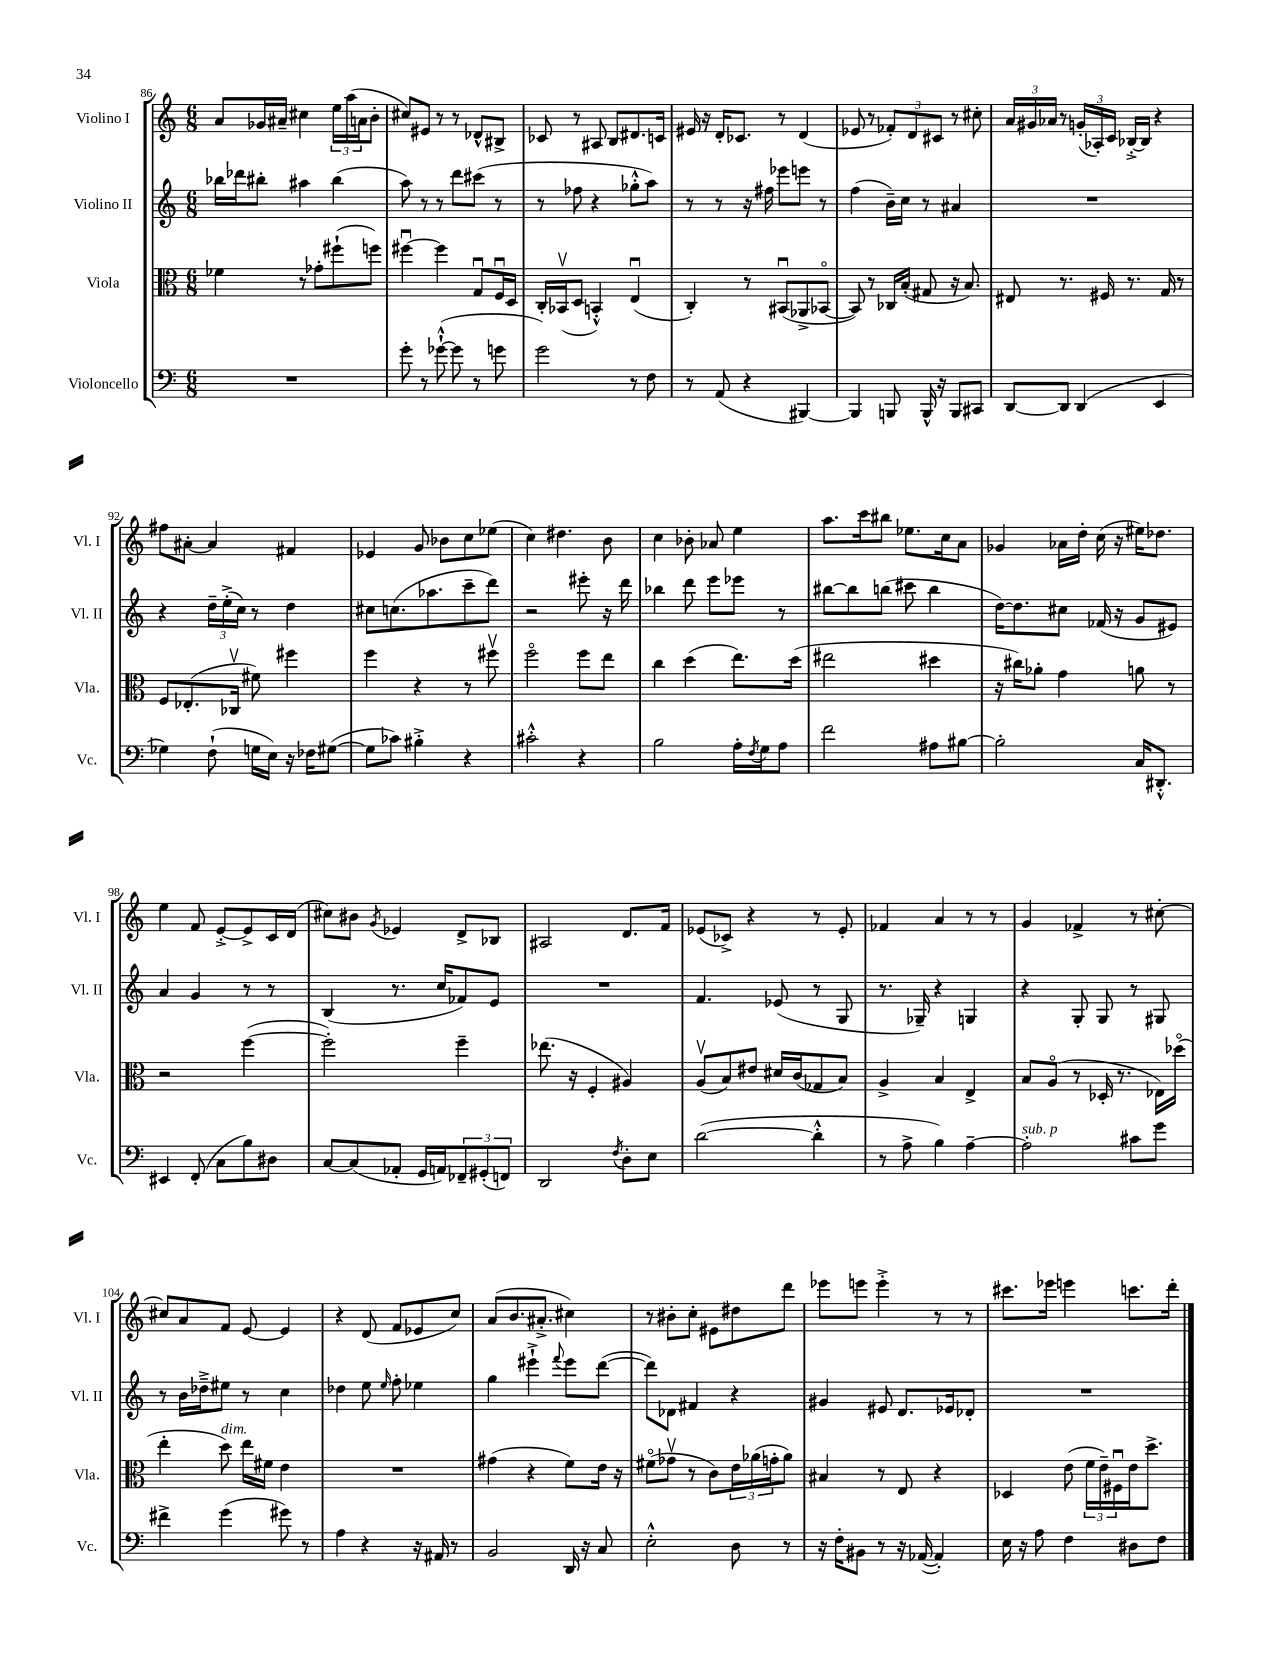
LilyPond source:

<<
\new StaffGroup <<
\new Staff = "s0" \with { instrumentName = "Violino I" shortInstrumentName = "Vl. I" } {
    \clef treble \key c \major \numericTimeSignature \time 6/8
    a'8 ges'16 ais'16-- cis''4 \tuplet 3/2 { e''16 a''16( a'16 } b'8-. |
    cis''8) eis'8 r8 r8 des'8-^ bis8-> |
    ces'8 r8 ais8 b8 dis'8. c'16 |
    eis'16 r16 d'16-. ces'8. r8 d'4( |
    ees'8 r8 \tuplet 3/2 { fes'8-.) d'8 cis'8 } r8 cis''8-. |
    \tuplet 3/2 { a'16 gis'16 aes'16 } r8 \tuplet 3/2 { g'16-.( aes16-.) c'16 } bes16~-.-> bes16 r4 |
    fis''8 ais'8~-. ais'4 fis'4 |
    ees'4 g'8 bes'8 c''8 ees''8( |
    c''4) dis''4. b'8 |
    c''4 bes'8-. aes'8 e''4 |
    a''8. c'''16 bis''8 ees''8. c''16 a'8 |
    ges'4 aes'16 d''16-. c''16( r16 eis''16) des''8. |
    e''4 f'8 e'8~-.-> e'8-> c'16 d'16( |
    cis''8) bis'8 \acciaccatura { g'8 } ees'4 d'8-> bes8 |
    ais2 d'8. f'16 |
    ees'8( ces'8->) r4 r8 ees'8-. |
    fes'4 a'4 r8 r8 |
    g'4 fes'4-> r8 cis''8~-. |
    cis''8 a'8 f'8 e'8~ e'4 |
    r4 d'8( f'8 ees'8 c''8) |
    a'8( b'8. ais'8.-.-> cis''4) |
    r8 bis'8-. c''8-. eis'8 dis''8 d'''8 |
    ees'''8 e'''8 e'''4-.-> r8 r8 |
    cis'''8. ees'''16 e'''4 c'''8. d'''16-. \bar "|." |
}
\new Staff = "s1" \with { instrumentName = "Violino II" shortInstrumentName = "Vl. II" } {
    \clef treble \key c \major \numericTimeSignature \time 6/8
    bes''16 des'''16 bis''8-. ais''4 bis''4( |
    a''8) r8 r8 d'''8 cis'''8( r8 |
    r8 fes''8 r4 ges''8-.-^ a''8) |
    r8 r8 r16 fis''16 ees'''8 e'''8 r8 |
    f''4( b'16--) c''16 r8 ais'4 |
    R2. |
    r4 \tuplet 3/2 { d''16-- e''16-.->( c''16) } r8 d''4 |
    cis''8 c''8.( aes''8. c'''8-- d'''8) |
    r2 eis'''8-. r16 d'''16 |
    bes''4 d'''8 e'''8 ees'''8 r8 |
    bis''8~ bis''8 b''8( cis'''8 b''4 |
    d''16~) d''8. cis''8 fes'16( r16 g'8 eis'8) |
    a'4 g'4 r8 r8 |
    b4( r8. c''16 fes'8) e'8 |
    R2. |
    f'4. ees'8( r8 g8 |
    r8. ges16--) r4 g4 |
    r4 g8-. g8 r8 gis8 |
    r8 b'16 des''16---> eis''8 r8 c''4 |
    des''4 e''8 \grace { e''16 } f''8-. ees''4 |
    g''4 eis'''4-!-> \appoggiatura { f'''8 } eis'''8 d'''8~( |
    d'''8) des'8 fis'4 r4 |
    gis'4 eis'8 d'8. ees'16 des'8-. |
    R2. \bar "|." |
}
\new Staff = "s2" \with { instrumentName = "Viola" shortInstrumentName = "Vla." } {
    \clef alto \key c \major \numericTimeSignature \time 6/8
    fes'4 r8 ges'8-. fis''8-!( f''8) |
    fis''4~\downbow fis''4 g8\downbow f16\downbow d16 |
    c16-. bes,16\upbow( d8 b,4-.-^) e4\downbow( |
    c4-.) r8 bis,8\downbow( aes,8-> bes,8~\flageolet |
    bes,8) r8 ces16 b16-.( gis8 r16 b8.) |
    eis8 r8. fis16 r8. g16 r8 |
    f8 ees8.-.( ces16\upbow fis'8) fis''4 |
    f''4 r4 r8 fis''8\upbow |
    f''2\flageolet f''8 e''8 |
    c''4 d''4( e''8.) d''16( |
    eis''2 dis''4 |
    r16 cis''16) aes'8-. g'4 a'8 r8 |
    r2 f''4~( |
    f''2-.) f''4-- |
    ees''8.( r16 f4-. ais4) |
    a8\upbow( b8) eis'8 dis'16 c'16( ges8 b8) |
    a4-> b4 e4-> |
    b8 a8\flageolet( r8 des16-. r8. ees16) des''16\flageolet( |
    e''4-. d''8^\markup { \italic "dim." }) e''16 fis'16 e'4 |
    R2. |
    gis'4( r4 f'8) e'16 r16 |
    fis'8\flageolet( ges'8\upbow r8 c'8) \tuplet 3/2 { e'16 aes'16( g'16-. } aes'8) |
    bis4 r8 e8 r4 |
    des4 e'8( \tuplet 3/2 { f'16 e'16--) fis16\downbow } e'16 d''8.-> \bar "|." |
}
\new Staff = "s3" \with { instrumentName = "Violoncello" shortInstrumentName = "Vc." } {
    \clef bass \key c \major \numericTimeSignature \time 6/8
    R2. |
    g'8-. r8 ges'8~-!-^( ges'8 r8 g'8 |
    g'2) r8 f8 |
    r8 a,8( r4 bis,,4~) |
    bis,,4 b,,8 b,,16-^ r16 b,,8 cis,8 |
    d,8~ d,8 d,4( e,4 |
    ges4) f8-!( g16 e16) r16 fes16 gis8~( |
    gis8 ces'8) bis4-.-> r4 |
    cis'2-.-^ r4 |
    b2 a16-. \acciaccatura { f8 } g16 a8 |
    f'2 ais8 bis8~ |
    bis2-. c16 dis,8.-.-^ |
    eis,4 f,8-.( c8 b8) dis8 |
    c8~ c8( aes,8-. g,16 a,16) \tuplet 3/2 { fes,8-- gis,8-.( f,8) } |
    d,2 \acciaccatura { f8 } d8-. e8 |
    d'2~( d'4-.-^ |
    r8 a8-> b4) a4~-- |
    a2-.^\markup { \italic "sub. p" } cis'8 g'8 |
    fis'4-> g'4( gis'8) r8 |
    a4 r4 r16 ais,16 r8 |
    b,2 d,16 r16 c8 |
    e2-.-^ d8 r8 |
    r16 f16-. bis,8 r8 r16 aes,16~( aes,4-.) |
    e16 r16 a8 f4 dis8 f8 \bar "|." |
}
>>
>>
\layout { \context { \Score currentBarNumber = #86 } }
